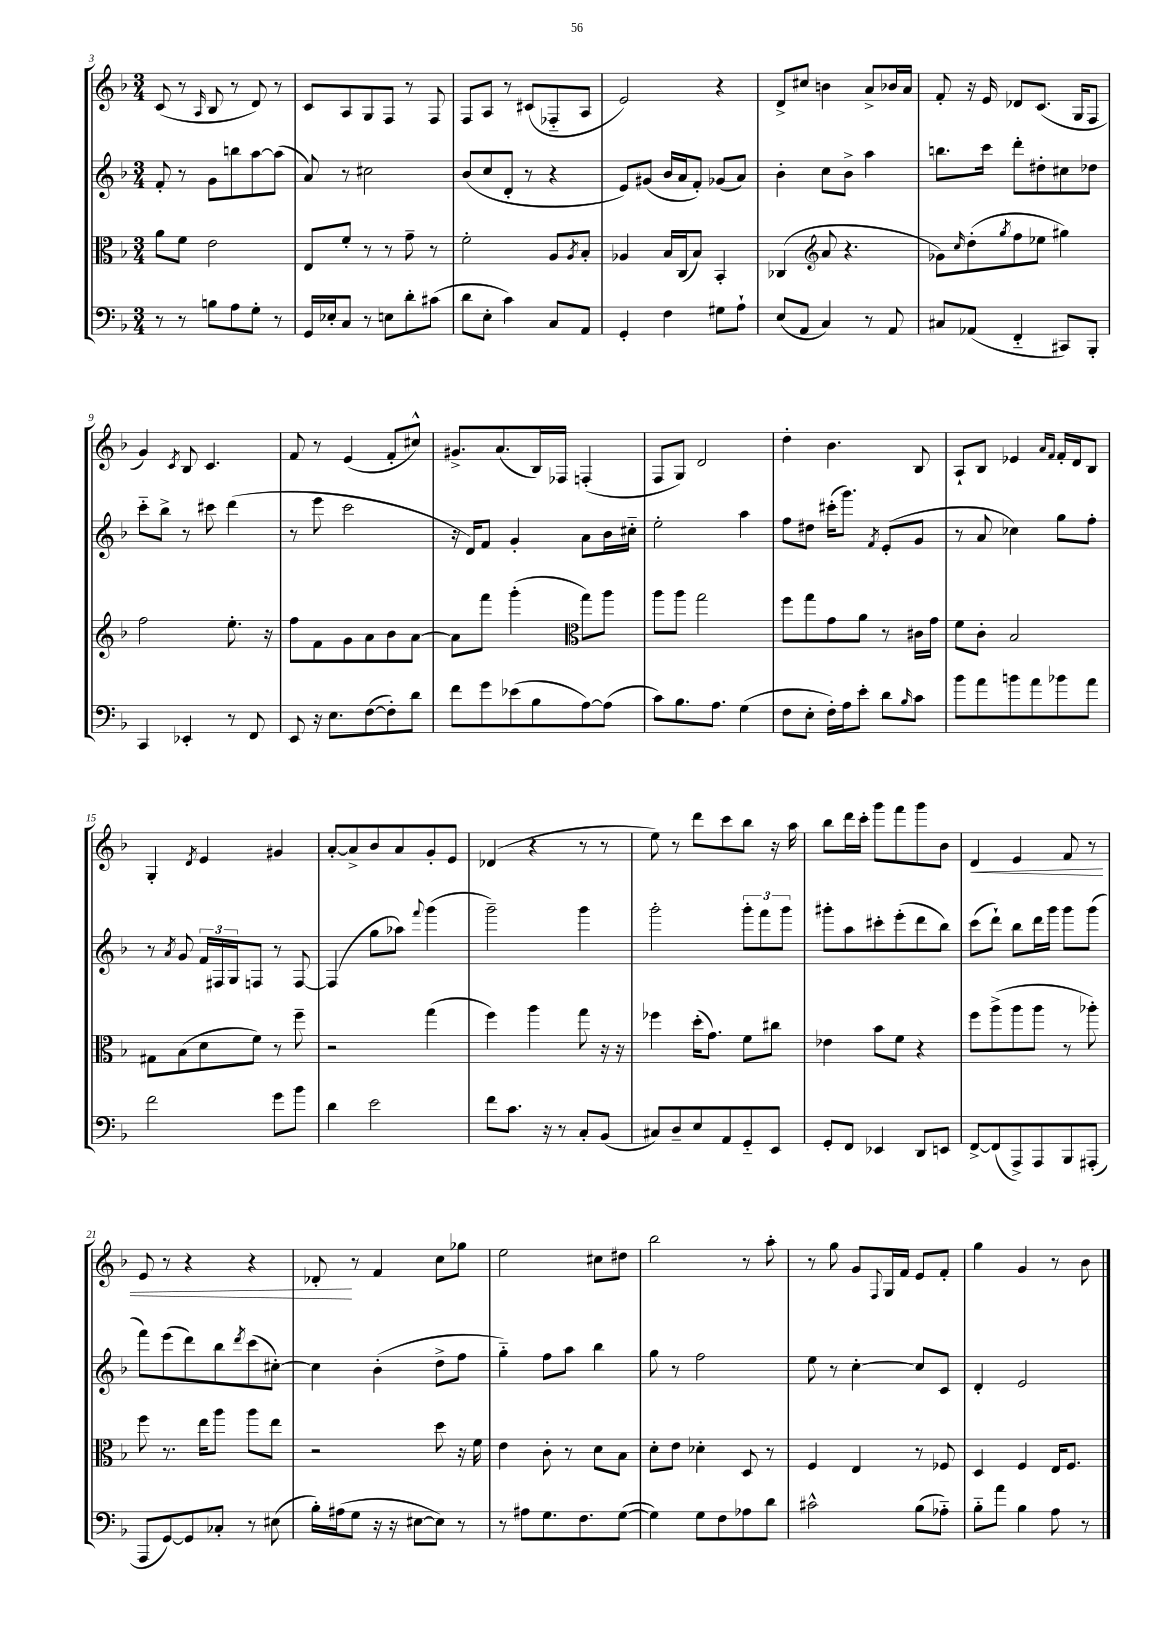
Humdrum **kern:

**kern	**kern	**kern	**kern	**dynam
*part4	*part3	*part2	*part1	*part1
*staff4	*staff3	*staff2	*staff1	*staff1
*clefF4	*clefC3	*clefG2	*clefG2	*
*k[b-]	*k[b-]	*k[b-]	*k[b-]	*
*M3/4	*M3/4	*M3/4	*M3/4	*
=3	=3	=3	=3	=3
8r	8a\L	8f'/	(8c/	.
8r	8f\J	8r	8r	.
.	.	.	16qqA/	.
8Bn\L	2e\	8g\L	8B-/	.
8A\	.	8bbn\	8r	.
8G'\J	.	[8aa\	8d/)	.
8r	.	(8aa\J]	8r	.
=4	=4	=4	=4	=4
16GG/LL	8E/L	8a/)	8c/L	.
16E-X'/J	.	.	.	.
8C/J	8f'/J	8r	8A/	.
8r	8r	2cc#X\	8G/	.
8En\L	8r	.	8F/J	.
8d'\	8g~\	.	8r	.
(8c#X\J	8r	.	8F/	.
=5	=5	=5	=5	=5
8d\L	2f'\	(8b-/L	8F/L	.
8E'\J	.	8cc/	8A/J	.
4c\)	.	8d'/J	8r	.
.	.	8r	(8c#X/L	.
8C/L	8A/L	4r	8F-X/	.
.	8qA/	.	.	.
8AA/J	8B-'/J	.	8A/J	.
=6	=6	=6	=6	=6
4GG'/	4A-X/	8e/L)	2e/)	.
.	.	(8g#X/J	.	.
4F\	16B-/LL	16b-/LL	.	.
.	(16C/J	16a/J	.	.
.	8B-/J)	8f'/J)	.	.
8G#X\L	4BB-'/	(8g-X/L	4r	.
8A`\J	.	8a/J)	.	.
=7	=7	=7	=7	=7
(8E/L	(4C-X/	4b-'\	8d^/L	.
8AA/J	.	.	8cc#X/J	.
*	*clefG2	*	*	*
4C/)	8a/	8cc\L	4bn\	.
.	4.r	8b-^\J	.	.
8r	.	4aa\	8a^/L	.
8AA/	.	.	16b-X/L	.
.	.	.	16a/JJ	.
=8	=8	=8	=8	=8
8C#X/L	8g-X\L)	8.bbn\L	8f'/	.
.	16qqcc/	.	.	.
(8AA-X/J	(8dd'\	.	16r	.
.	.	16ccc\Jk	16e/	.
.	8qgg/	.	.	.
4FF/	8ff\	8ddd'\L	8d-X/L	.
.	8ee-X\J	8dd#X'\	(8.c/J	.
8CC#X/L)	4gg#X\)	8cc#X\	.	.
.	.	.	16G/KL	.
8BBB-'/J	.	8dd-X\J	8F/J	.
!!LO:LB:g=z
=9	=9	=9	=9	=9
4CC/	2ff\	8ccc\L	4g/)	.
.	.	8bb-^\J	.	.
.	.	.	8qc/	.
4EE-X'/	.	8r	8B-/	.
.	.	8ccc#X\	4.c/	.
8r	8.ee'\	(4ddd\	.	.
8FF/	.	.	.	.
.	16r	.	.	.
=10	=10	=10	=10	=10
8EE/	8ff\L	8r	8f/	.
16r	8f\	8eee\	8r	.
8.E\L	.	.	.	.
.	8g\	2ccc\	(4e/	.
([8F\	8a\	.	.	.
8F'\])	8b-\	.	8f'/L	.
8d\J	[8a\J	.	8cc#X^^/J)	.
=11	=11	=11	=11	=11
8f\L	8a\L]	16r	8.g#X^/L	.
.	.	16d/KL)	.	.
8g\	8fff\J	8f/J	.	.
.	.	.	(8.a/	.
(8e-X\	(4ggg'\	4g'/	.	.
8B-\	.	.	16B-/L)	.
.	.	.	16F-X/JJ	.
*	*clefC3	*	*	*
[8A\)	8gg\L)	8a\L	(4Fn'/	.
(8A\J]	8aa\J	16b-\L	.	.
.	.	16cc#X\JJ	.	.
=12	=12	=12	=12	=12
8c\L)	8aa\L	2ee'\	8F/L	.
8.B-\	8aa\J	.	8G/J)	.
.	2gg\	.	2d/	.
8.A\J	.	.	.	.
(4G\	.	4aa\	.	.
=13	=13	=13	=13	=13
8F\L	8ff\L	8ff\L	4dd'\	.
8E'\J	8gg\	8dd#X\J	.	.
16F'\LL)	8g\	(16ccc#X'\KL	4.b-\	.
16A\J	.	8.ggg\J)	.	.
8e'\J	8a\J	.	.	.
.	.	8qf/	.	.
8d\L	8r	(8e'/L	.	.
16qqB-/	.	.	.	.
8c\J	16c#X\LL	8g/J	8B-/	.
.	16g\JJ	.	.	.
=14	=14	=14	=14	=14
8b-\L	8f\L	8r	8A`/L	.
8a\	8c'\J	8a/	8B-/J	.
8bn\	2B-/	4cc-X\)	4e-X/	.
8a\	.	.	.	.
.	.	.	16qqa/LL	.
.	.	.	16qqf/JJ	.
8b-X\	.	8gg\L	16f'/LL	.
.	.	.	16d/J	.
8a\J	.	8ff'\J	8B-/J	.
!!LO:LB:g=z
=15	=15	=15	=15	=15
2f\	8G#X\L	8r	4G'/	.
.	.	8qa/	.	.
.	(8B-\	8g/	.	.
.	.	.	8qd/	.
.	8d\	24f/LL	4e/	.
.	.	24F#X/	.	.
.	.	24G/J	.	.
.	8f\J)	8Fn/J	.	.
8g\L	8r	8r	4g#X/	.
8b-\J	8ff~\	[8F/	.	.
=16	=16	=16	=16	=16
4d\	2r	(4F/]	[8a'/L	.
.	.	.	8a^/]	.
2e\	.	8gg\L	8b-/	.
.	.	8aa-X\J)	8a/	.
.	.	8qqfff/	.	.
.	(4gg\	(4ggg\	8g'/	.
.	.	.	8e/J	.
=17	=17	=17	=17	=17
8f\L	4ff\)	2ggg~\)	(4d-X/	.
8.c\J	.	.	.	.
.	4aa\	.	4r	.
16r	.	.	.	.
8r	.	.	.	.
8C'/L	8gg\	4ggg\	8r	.
(8BB-/J	16r	.	8r	.
.	16r	.	.	.
=18	=18	=18	=18	=18
8C#X/L)	4ff-X\	2ggg'\	8ee\)	.
8D~/	.	.	8r	.
8E/	(16dd'\KL	.	8ddd\L	.
.	8.g\J)	.	.	.
8AA/	.	.	8ccc\	.
8GG/	8f\L	12ggg'\L	8bb-\J	.
.	.	12fff\	.	.
8EE/J	8cc#X\J	.	16r	.
.	.	12ggg\J	.	.
.	.	.	16aa\	.
=19	=19	=19	=19	=19
8GG'/L	4e-X\	8ggg#X'\L	8bb-\L	.
8FF/J	.	8aa\	16ddd\L	.
.	.	.	16ccc'\JJ	.
4EE-X/	8b-\L	8ccc#X'\	8ggg\L	.
.	8f\J	(8eee'\	8fff\	.
8DD/L	4r	8ddd\	8ggg\	.
8EEn/J	.	8bb-\J)	8b-\J	.
=20	=20	=20	=20	=20
!	!	!	!	!LO:HP:b
[8FF^/L	8ff\L	(8ccc\L	4d/	<
(8FF/]	(8aa^\	8ddd`\J)	.	.
8AAA^/)	8aa\	8bb-\L	4e/	.
8AAA/	8aa\J	16ddd\L	.	.
.	.	16ggg\JJ	.	.
8BBB-/	8r	8ggg\L	8f/	.
(8AAA#X'/J	8aa-X'\)	(8ggg\J	8r	.
!!LO:LB:g=z
=21	=21	=21	=21	=21
8AAA/L	8ff\	8fff\L)	8e/	.
[8GG/)	8.r	(8eee\	8r	.
8GG/]	.	8ddd\)	4r	.
.	16ee\KL	.	.	.
8C-X'/J	8aa\J	8bb-\	.	.
.	.	8qddd/	.	.
8r	8aa\L	(8ccc\	4r	.
(8E#X\	8ee\J	[8cc#X'\J)	.	.
=22	=22	=22	=22	=22
16B-'\LL)	2r	4cc#\]	8d-X'/	.
(16A#X\J	.	.	.	.
8G\J	.	.	8r	[
16r	.	(4b-'\	4f/	.
16r	.	.	.	.
[8E#X\L	.	.	.	.
8E#\J])	8dd\	8dd^\L	8cc\L	.
8r	16r	8ff\J	8gg-X\J	.
.	16f\	.	.	.
=23	=23	=23	=23	=23
8r	4e\	4gg\)	2ee\	.
8A#X\L	.	.	.	.
8.G\	8c'\	8ff\L	.	.
.	8r	8aa\J	.	.
8.F\	.	.	.	.
.	8d\L	4bb-\	8cc#X\L	.
([8G\J	8B-\J	.	8dd#X\J	.
=24	=24	=24	=24	=24
4G\])	8d'\L	8gg\	2bb-\	.
.	8e\J	8r	.	.
8G\L	4d-X'\	2ff\	.	.
8F\	.	.	.	.
8A-X\	8D/	.	8r	.
8d\J	8r	.	8aa'\	.
=25	=25	=25	=25	=25
2c#X^^\	4F/	8ee\	8r	.
.	.	8r	8gg\	.
.	4E/	[4cc'\	8g/L	.
.	.	.	8qqF/	.
.	.	.	16G/L	.
.	.	.	16f/JJ	.
(8B-\L	8r	8cc/L]	8e/L	.
8A-X\J)	8F-X/	8c/J	8f'/J	.
=26	=26	=26	=26	=26
8B-\L	4D/	4d'/	4gg\	.
8a\J	.	.	.	.
4B-\	4F/	2e/	4g/	.
8A\	16E/KL	.	8r	.
.	8.F/J	.	.	.
8r	.	.	8b-\	.
==	==	==	==	==
*-	*-	*-	*-	*-
